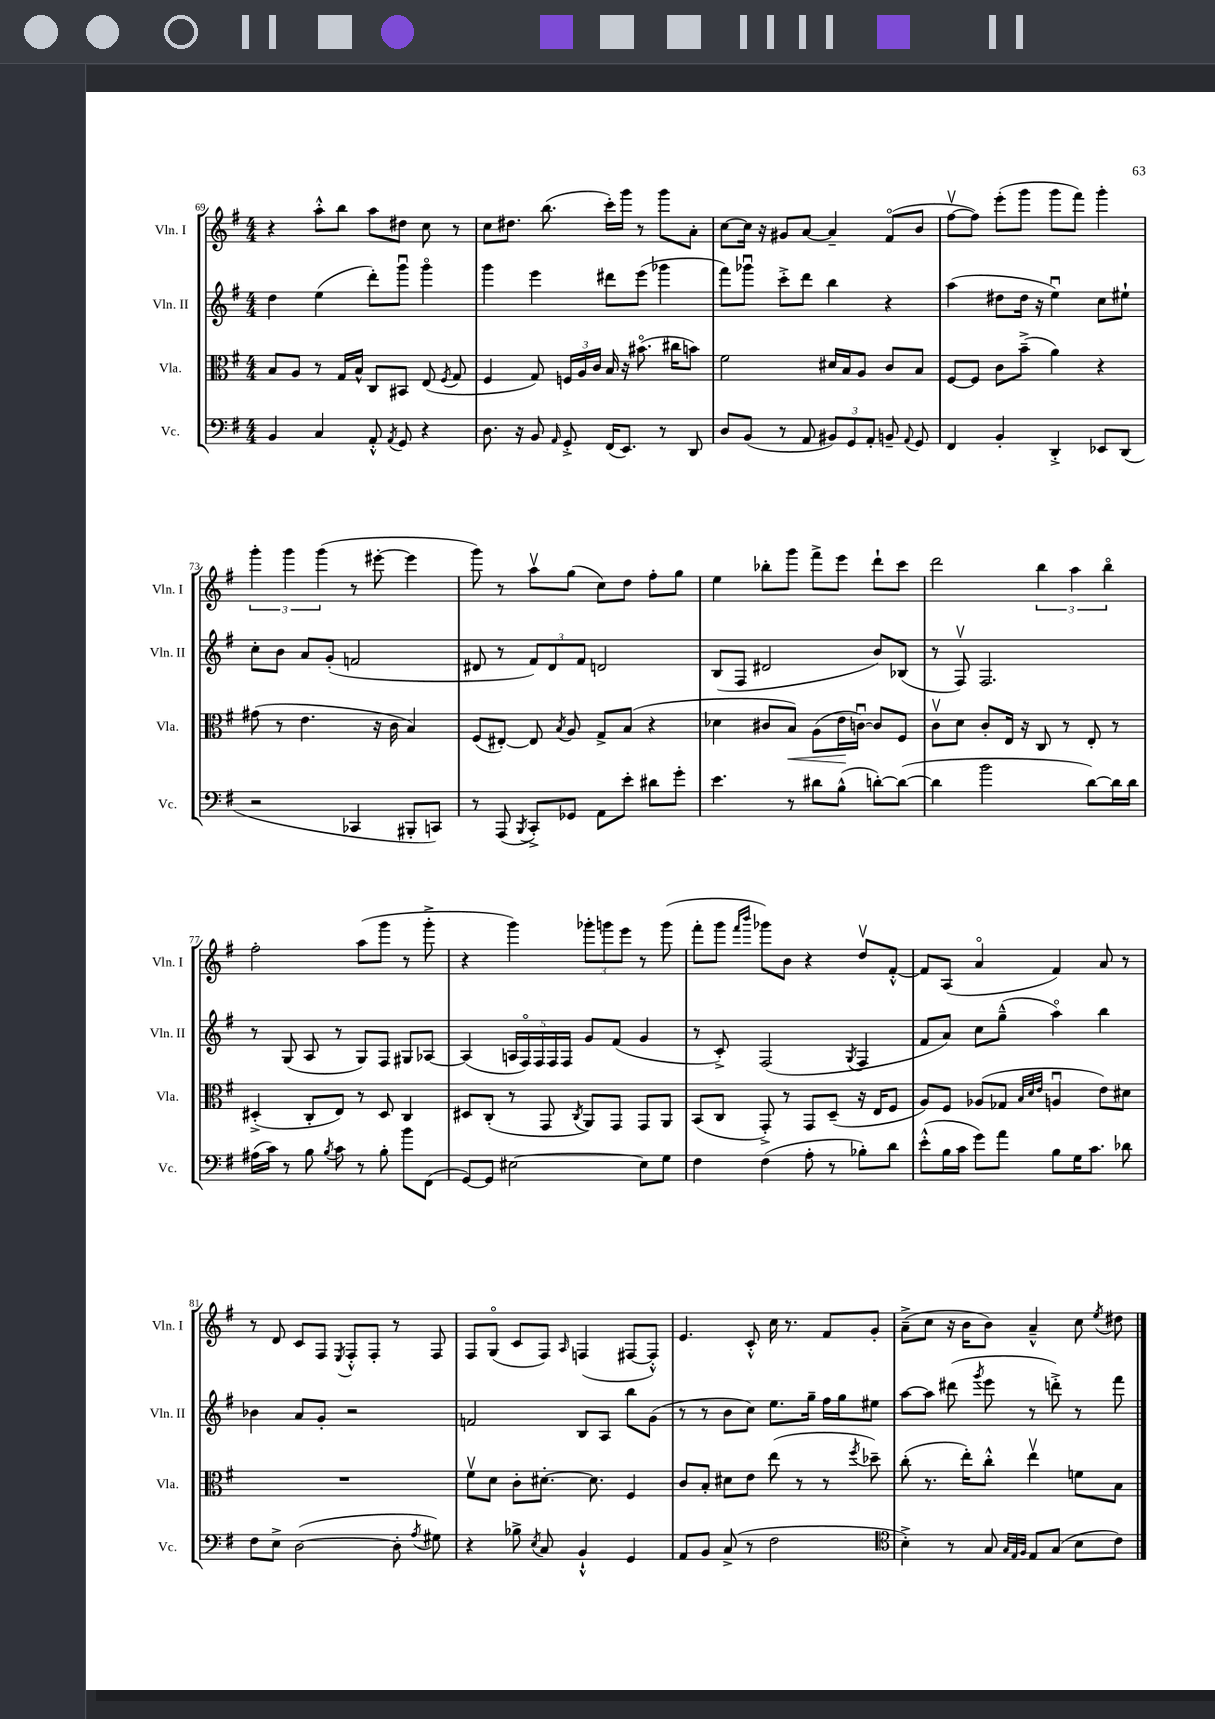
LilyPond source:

<<
\new StaffGroup <<
\new Staff = "s0" \with { instrumentName = "Vln. I" shortInstrumentName = "Vln. I" } {
    \clef treble \key g \major \numericTimeSignature \time 4/4
    \autoBeamOff r4 a''8[-.-^ b''8] a''8[ dis''8] c''8 r8 |
    c''8[ dis''8.] b''8.( c'''16[-.) g'''16] r8 g'''8[ a'8]-. |
    c''8[~ c''16] r16 gis'8[ a'8]~ a'4-- fis'8[\flageolet( b'8] |
    fis''8[~\upbow fis''8]) e'''8[-.( g'''8] g'''8[ fis'''8]) g'''4-. |
    \tuplet 3/2 { g'''4-. g'''4 g'''4( } r8 eis'''8~-. eis'''4 |
    g'''8) r8 a''8[\upbow g''8]( c''8[) d''8] fis''8[-. g''8] |
    e''4 bes''8[-. g'''8] fis'''8[-> e'''8] d'''8[-! c'''8] |
    d'''2 \tuplet 3/2 { b''4 a''4 b''4\flageolet } |
    fis''2-. a''8[( g'''8] r8 g'''8-.-> |
    r4 g'''4) \tuplet 3/2 { ges'''8[-. g'''8 e'''8] } r8 g'''8( |
    fis'''8[-. g'''8] \grace { fis'''16[ b'''16] } ges'''8[) b'8] r4 d''8[\upbow fis'8]~-.-^ |
    fis'8[ a8]( a'4\flageolet fis'4) a'8 r8 |
    r8 d'8 c'8[ fis8] \acciaccatura { e8 } fis8[-.-^ fis8]-. r8 fis8 |
    fis8[ g8]\flageolet( c'8[ fis8]) \grace { a16 } f4( fis8[~ fis8]-.-^) |
    e'4. c'8-.-^ c''16 r8. fis'8[ g'8]-. |
    a'8[--->( c''8] r16 b'16[ b'8]) a'4---^ c''8 \acciaccatura { e''8 } dis''8 \bar "|." |
}
\new Staff = "s1" \with { instrumentName = "Vln. II" shortInstrumentName = "Vln. II" } {
    \clef treble \key g \major \numericTimeSignature \time 4/4
    \autoBeamOff d''4 e''4( d'''8[-.) g'''8]\downbow g'''4\flageolet |
    g'''4 e'''4 dis'''8[ e'''8]( ges'''4 |
    fis'''8[) ges'''8]\downbow c'''8[-.-> d'''8] b''4 r4 |
    a''4( dis''8[ dis''16] r16 e''4\downbow) c''8[ eis''8]-! |
    c''8[-. b'8] a'8[ g'8]-.( f'2 |
    dis'8 r8 \tuplet 3/2 { fis'8[) dis'8 fis'8] } d'2 |
    b8[( fis8] dis'2 b'8[) bes8]( |
    r8 fis8\upbow) fis2. |
    r8 g8( a8 r8 g8[) fis8] gis8[ aes8]~ |
    aes4( \tuplet 5/4 { a16[ fis16\flageolet) fis16 fis16 fis16] } g'8[ fis'8]( g'4 |
    r8 c'8-.->) fis2( \acciaccatura { g8 } fis4 |
    fis'8[ a'8]) c''8[ g''8]---^( a''4\flageolet) b''4 |
    bes'4 a'8[ g'8]-. r2 |
    f'2 b8[ a8] b''8[ g'8]( |
    r8 r8 b'8[ c''8]) e''8.[ g''16]-- fis''16[ g''16 eis''8] |
    a''8[~ a''8] dis'''8( \acciaccatura { g'''8 } e'''8 r8 d'''8-.->) r8 fis'''8 \bar "|." |
}
\new Staff = "s2" \with { instrumentName = "Vla." shortInstrumentName = "Vla." } {
    \clef alto \key g \major \numericTimeSignature \time 4/4
    \autoBeamOff b8[ a8] r8 g16[ b16]-^ c8[ bis,8] e8( \acciaccatura { fis8 } g8 |
    fis4 g8) \tuplet 3/2 { f16[ a16 c'16] } b16 r16 bis'8.\flageolet( cis''16[ b'8]) |
    fis'2 dis'16[ b16 a8] c'8[ b8] |
    fis8[~ fis8] c'8[ b'8]--->( a'4) r4 |
    gis'8( r8 e'4. r16 c'16 b4) |
    fis8[( eis8]~-.) eis8 \acciaccatura { b8 } a8 g8[-> b8]( r4 |
    des'4 cis'8[ b8]\<) a8[( e'16\! c'16]~\downbow) c'8[ fis8] |
    c'8[\upbow d'8] c'8[-. e16] r16 c8 r8 e8-. r8 |
    dis4-.->( c8[-. e8]) r8 dis8 c4 |
    dis8[ c8]-.( r8 g,8 \acciaccatura { c8 } a,8[) g,8] g,8[ a,8] |
    b,8[( c8] g,8-.->) r8 g,8[ d8]--( r16 e16[ fis8] |
    a8[) fis8] aes8[( ges8] \grace { b32[ d'32 e'32] } a4\downbow e'8[) dis'8] |
    R1 |
    fis'8[\upbow d'8] c'8[-. dis'8.]~-. dis'8. fis4 |
    c'8[ b8]-. dis'8[ e'8] e''8( r8 r8 \acciaccatura { fis''8 } des''8--) |
    c''8-.( r8. e''16[-.) c''8]-.-^ e''4\upbow f'8[ b8] \bar "|." |
}
\new Staff = "s3" \with { instrumentName = "Vc." shortInstrumentName = "Vc." } {
    \clef bass \key g \major \numericTimeSignature \time 4/4
    \autoBeamOff b,4 c4 a,8-.-^ \acciaccatura { a,8 } g,8 r4 |
    d8. r16 b,8 \grace { a,16 } g,8-.-> fis,16[( e,8.]) r8 d,8 |
    d8[ b,8]( r8 a,8 \tuplet 3/2 { bis,8[) g,8 a,8]-. } b,8-- \appoggiatura { a,8 } g,8 |
    fis,4 b,4-. d,4-.-> ees,8[ d,8]( |
    r2 ces,4 bis,,8[-. c,8]) |
    r8 a,,8( \acciaccatura { b,,8 } c,8[-.->) ges,8] a,8[ e'8]-. dis'8[ g'8]-. |
    e'4. r8 dis'8[ b8]-^( d'8[~-.) d'8]~( |
    d'4 b'2 d'8[~) d'16 d'16] |
    ais16[( c'16]) r8 b8 \acciaccatura { b8 } c'8 r8 b8-. b'8[ fis,8]( |
    g,8[~) g,8] eis2~ eis8[ g8] |
    fis4 fis4( a8-. r8 bes8[-.) d'8] |
    e'8[-.-^( b16 c'16] g'8[) a'8] b8[ g16 c'8.] des'8 |
    fis8[ e8]-> d2~( d8-. \acciaccatura { a8 } gis8) |
    r4 bes8-> \acciaccatura { e8 } c8 b,4-!-^ g,4 |
    a,8[ b,8] c8->( r8 fis2 |
    \clef tenor b4-.->) r8 g8 \grace { g32[ e32 fis32] } e8[ g8]( b8[ c'8]) \bar "|." |
}
>>
>>
\layout { \context { \Score currentBarNumber = #69 } }
